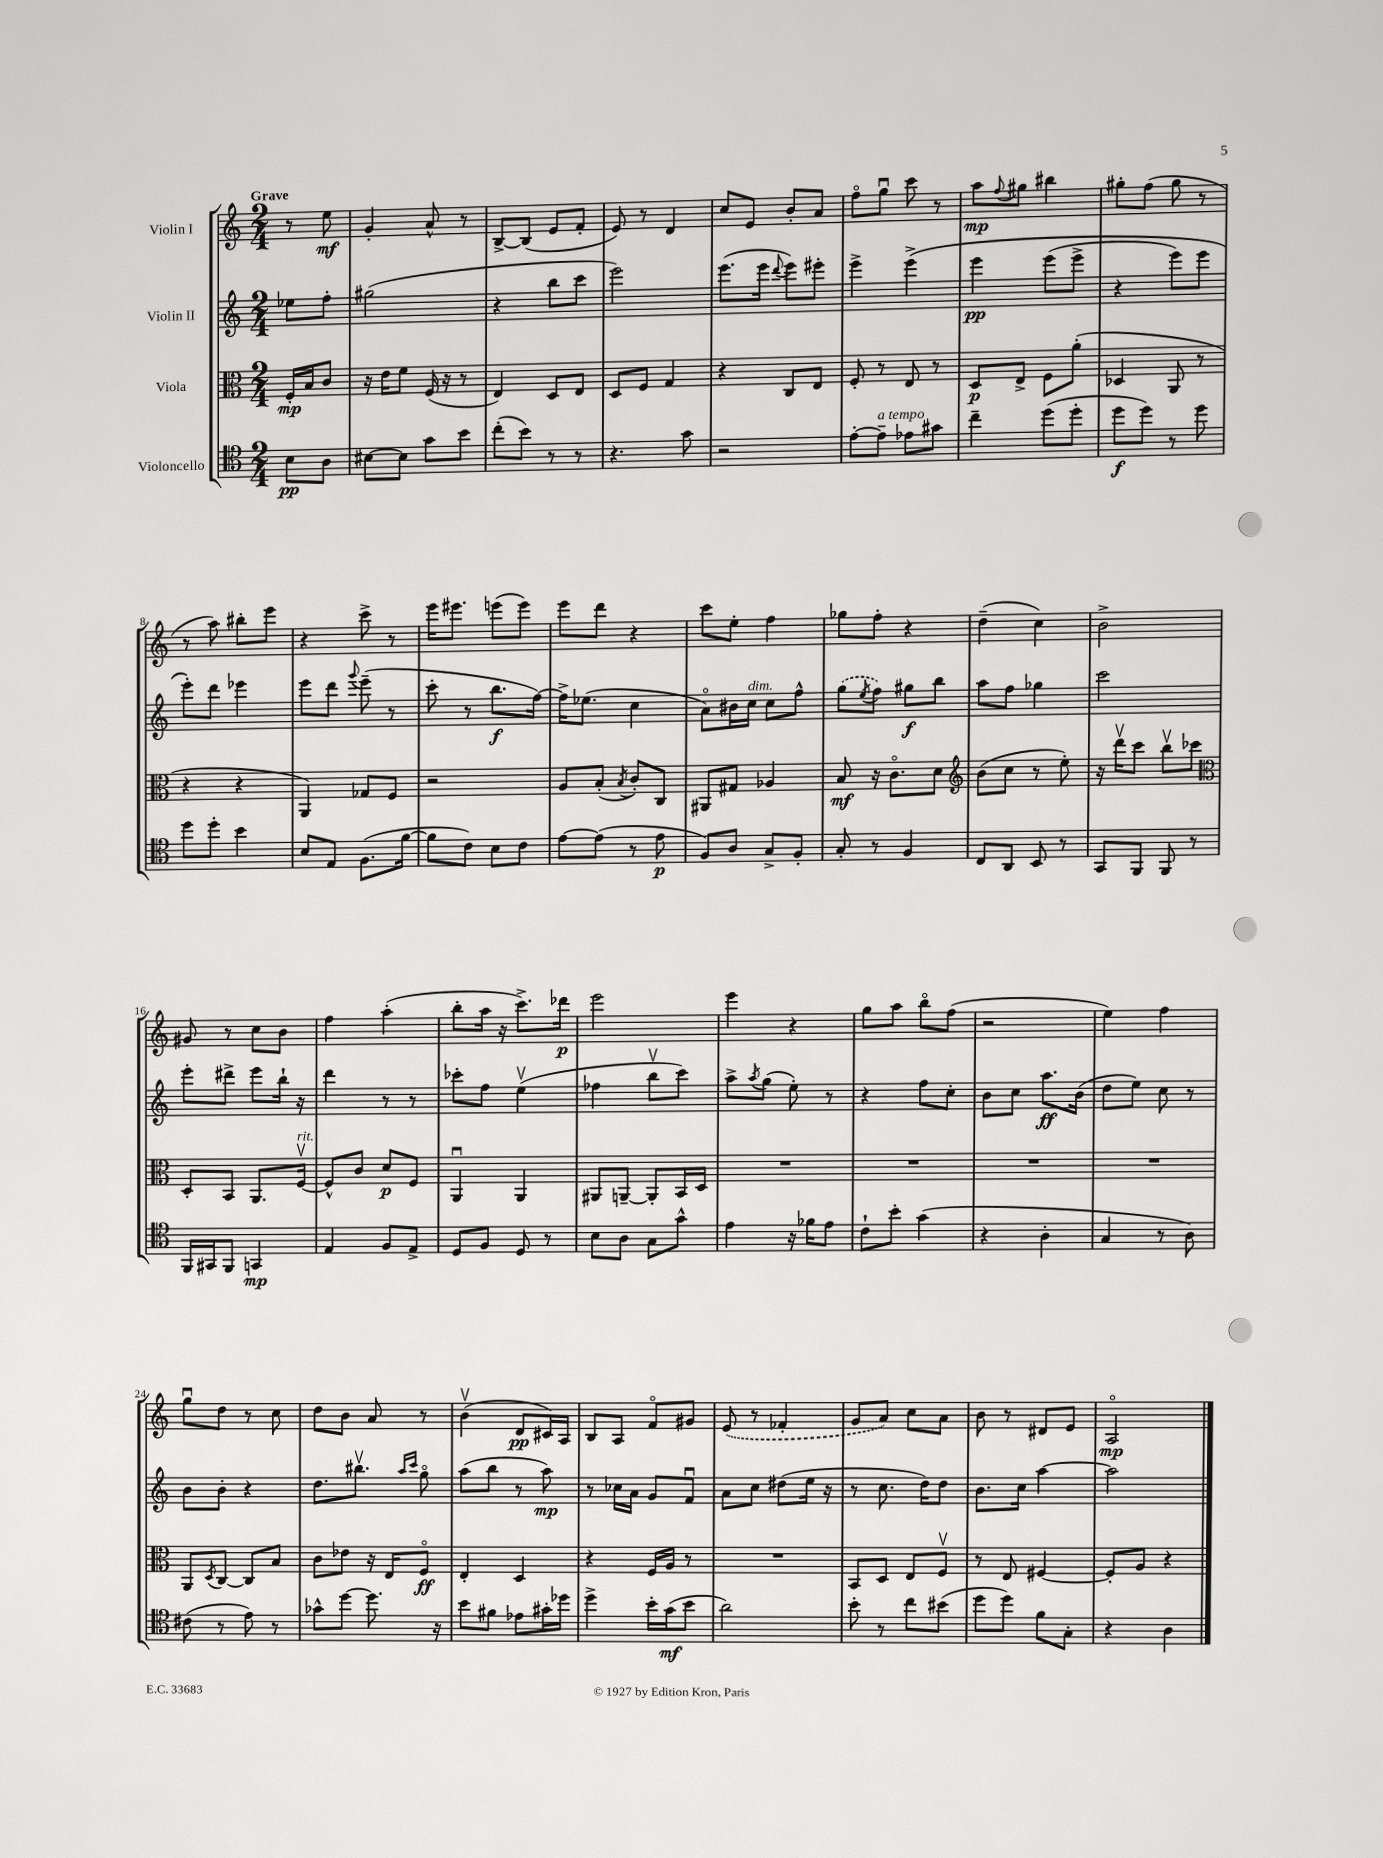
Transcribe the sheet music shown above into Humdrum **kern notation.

**kern	**dynam	**kern	**dynam	**kern	**dynam	**kern	**dynam
*part4	*part4	*part3	*part3	*part2	*part2	*part1	*part1
*staff4	*staff4	*staff3	*staff3	*staff2	*staff2	*staff1	*staff1
*I"Violoncello	*	*I"Viola	*	*I"Violin II	*	*I"Violin I	*
*clefC4	*	*clefC3	*	*clefG2	*	*clefG2	*
*k[]	*	*k[]	*	*k[]	*	*k[]	*
*M2/4	*	*M2/4	*	*M2/4	*	*M2/4	*
=	=	=	=	=	=	=	=
!	!	!	!	!	!	!LO:TX:a:B:t=Grave	!
8B\L	pp	16F'/LL	mp	8ee-X\L	.	8r	.
.	.	16B/J	.	.	.	.	.
8A\J	.	8c/J	.	8ff'\J	.	8ee\	mf
=1	=1	=1	=1	=1	=1	=1	=1
[8B#X\L	.	16r	.	(2gg#X\	.	4g'/	.
.	.	16e\KL	.	.	.	.	.
8B#\J]	.	8f\J	.	.	.	.	.
8g\L	.	(16F/	.	.	.	8a^^/	.
.	.	16r	.	.	.	.	.
8b\J	.	8r	.	.	.	8r	.
=2	=2	=2	=2	=2	=2	=2	=2
(8cc'\L	.	4E/)	.	4r	.	[8B^/L	.
8b\J)	.	.	.	.	.	(8B/J]	.
8r	.	8D/L	.	8bb\L	.	8e/L	.
8r	.	8E/J	.	8ccc\J	.	8f'/J	.
=3	=3	=3	=3	=3	=3	=3	=3
4.r	.	8D/L	.	2eee\)	.	8e/)	.
.	.	8F/J	.	.	.	8r	.
.	.	4G/	.	.	.	4d/	.
8g\	.	.	.	.	.	.	.
=4	=4	=4	=4	=4	=4	=4	=4
2r	.	4r	.	(8.eee\L	.	8cc/L	.
.	.	.	.	.	.	8e/J	.
.	.	.	.	16eee\Jk	.	.	.
.	.	.	.	8qqddd/	.	.	.
.	.	8C/L	.	8eee\L)	.	8b'/L	.
.	.	8E/J	.	8eee#X'\J	.	8a/J	.
=5	=5	=5	=5	=5	=5	=5	=5
[8e'\L	.	8F'/	.	4eee^\	.	8ff\L	.
!LO:TX:a:i:t=a tempo	!	!	!	!	!	!	!
8e~\J]	.	8r	.	.	.	8ggu\J	.
8e-X\L	.	8E/	.	(4eee^\	.	8ccc\	.
8g#X\J	.	8r	.	.	.	8r	.
=6	=6	=6	=6	=6	=6	=6	=6
4cc~\	.	8D/L	p	4eee\	pp	8aa\L	mp
.	.	.	.	.	.	8qqff/	.
.	.	8E^/J	.	.	.	8gg#X\J	.
(8dd\L	.	8F\L	.	(8eee\L	.	4bb#X\	.
8dd'\J	.	(8a'\J	.	8eee^\J	.	.	.
=7	=7	=7	=7	=7	=7	=7	=7
8dd\L	f	4D-X/	.	4r	.	8gg#X'\L	.
8dd\J)	.	.	.	.	.	(8ff\J	.
8r	.	8AA/	.	8eee\L)	.	8gg#\	.
8dd\	.	8r	.	8eee\J	.	8r	.
!!LO:LB:g=z
=8	=8	=8	=8	=8	=8	=8	=8
8dd\L	.	4r	.	8eee'\L)	.	8r	.
8dd'\J	.	.	.	8ddd\J	.	8aa\)	.
4b\	.	4r	.	4eee-X\	.	8bb#X'\L	.
.	.	.	.	.	.	8eee\J	.
=9	=9	=9	=9	=9	=9	=9	=9
8B/L	.	4AA/)	.	8eee\L	.	4r	.
8E/J	.	.	.	8ddd\J	.	.	.
.	.	.	.	8qqggg/	.	.	.
(8.F\L	.	8G-X/L	.	(8eee~\	.	8ccc^\	.
.	.	8F/J	.	8r	.	8r	.
[16f\Jk	.	.	.	.	.	.	.
=10	=10	=10	=10	=10	=10	=10	=10
8f\L]	.	2r	.	8ccc'\	.	16eee\KL	.
.	.	.	.	.	.	8.eee#X\J	.
8c\J)	.	.	.	8r	.	.	.
8B\L	.	.	.	8.bb\L	f	(8eeen\L	.
8c\J	.	.	.	.	.	8eee\J)	.
.	.	.	.	[16ff\Jk)	.	.	.
=11	=11	=11	=11	=11	=11	=11	=11
[8e\L	.	8A/L	.	16ff^\KL]	.	8eee\L	.
.	.	.	.	(8.ee-X\J	.	.	.
(8e\J]	.	(8B'/J	.	.	.	8ddd\J	.
.	.	8qB/	.	.	.	.	.
8r	.	8c'/L)	.	4cc\	.	4r	.
8e\	p	8C/J	.	.	.	.	.
=12	=12	=12	=12	=12	=12	=12	=12
8F/L)	.	8AA#X/L	.	8a\L)	.	8ccc\L	.
8A/J	.	8G#X/J	.	16b#X\L	.	8ee'\J	.
!	!	!	!	!LO:TX:a:i:t=dim.	!	!	!
.	.	.	.	16cc\JJ	.	.	.
8G^/L	.	4A-X/	.	8cc\L	.	4ff\	.
8F'/J	.	.	.	8ff^^\J	.	.	.
=13	=13	=13	=13	=13	=13	=13	=13
8G'/	.	8B/	mf	(8gg\L	.	8gg-X\L	.
.	.	.	.	8qee/	.	.	.
8r	.	16r	.	8ff\J)	.	8ff'\J	.
.	.	8.c\L	.	.	.	.	.
4F/	.	.	.	8gg#X\L	f	4r	.
.	.	8d\J	.	8bb\J	.	.	.
=14	=14	=14	=14	=14	=14	=14	=14
*	*	*clefG2	*	*	*	*	*
8C/L	.	(8b\L	.	8aa\L	.	(4dd~\	.
8AA/J	.	8cc\J	.	8ff\J	.	.	.
8BB/	.	8r	.	4gg-X\	.	4cc\)	.
8r	.	8ee'\)	.	.	.	.	.
=15	=15	=15	=15	=15	=15	=15	=15
8GG/L	.	16r	.	2ccc\	.	2b^\	.
.	.	16dddv\KL	.	.	.	.	.
8FF/J	.	8ccc\J	.	.	.	.	.
8FF/	.	8bbv\L	.	.	.	.	.
8r	.	8ccc-X\J	.	.	.	.	.
!!LO:LB:g=z
=16	=16	=16	=16	=16	=16	=16	=16
*	*	*clefC3	*	*	*	*	*
16FF/LL	.	8D'/L	.	8eee'\L	.	8g#X/	.
16GG#X/J	.	.	.	.	.	.	.
8FF/J	.	8BB/J	.	8ddd#X^\J	.	8r	.
4GGn/	mp	8.AA/L	.	8eee\L	.	8cc\L	.
.	.	.	.	16bb`\Jk	.	8b\J	.
!	!	!LO:TX:a:i:t=rit.	!	!	!	!	!
.	.	[16Fv/Jk	.	16r	.	.	.
=17	=17	=17	=17	=17	=17	=17	=17
4E/	.	8F^^/L]	.	4ddd\	.	4ff\	.
.	.	8c/J	.	.	.	.	.
8F/L	.	8d/L	p	8r	.	(4aa'\	.
8E^/J	.	8F/J	.	8r	.	.	.
=18	=18	=18	=18	=18	=18	=18	=18
8D/L	.	4AAu/	.	8ccc-X'\L	.	8bb'\L	.
8F/J	.	.	.	8ff\J	.	16aa\Jk	.
.	.	.	.	.	.	16r	.
8D/	.	4AA/	.	(4eev\	.	8.ccc^\L)	.
8r	.	.	.	.	.	.	.
.	.	.	.	.	.	16ddd-X\Jk	p
=19	=19	=19	=19	=19	=19	=19	=19
8B\L	.	8AA#X/L	.	4ff-X\	.	2eee\	.
8A\J	.	[8AAn~/J	.	.	.	.	.
8G\L	.	8AA'/L]	.	8bbv\L	.	.	.
8g^^\J	.	16BB/L	.	8ccc\J)	.	.	.
.	.	16D/JJ	.	.	.	.	.
=20	=20	=20	=20	=20	=20	=20	=20
4e\	.	2r	.	8aa^\L	.	4eee\	.
.	.	.	.	8qaa/	.	.	.
.	.	.	.	(8gg\J	.	.	.
16r	.	.	.	8ee'\)	.	4r	.
16f-X\KL	.	.	.	.	.	.	.
8e\J	.	.	.	8r	.	.	.
=21	=21	=21	=21	=21	=21	=21	=21
8c`\L	.	2r	.	4r	.	8gg\L	.
8b'\J	.	.	.	.	.	8aa\J	.
(4g\	.	.	.	8ff\L	.	8bb\L	.
.	.	.	.	8cc'\J	.	(8ff\J	.
=22	=22	=22	=22	=22	=22	=22	=22
4r	.	2r	.	8b\L	.	2r	.
.	.	.	.	8cc\J	.	.	.
4A'\	.	.	.	8.aa\L	ff	.	.
.	.	.	.	(16b\Jk	.	.	.
=23	=23	=23	=23	=23	=23	=23	=23
4G/	.	2r	.	8dd\L	.	4ee\)	.
.	.	.	.	8ee\J)	.	.	.
8r	.	.	.	8cc\	.	4ff\	.
8A\)	.	.	.	8r	.	.	.
!!LO:LB:g=z
=24	=24	=24	=24	=24	=24	=24	=24
(8c#X\	.	8AA/L	.	8b\L	.	8ggu\L	.
.	.	8qD/	.	.	.	.	.
8r	.	[8C/J	.	8b'\J	.	8dd\J	.
8e\)	.	8C/L]	.	4r	.	8r	.
8r	.	8B/J	.	.	.	8cc\	.
=25	=25	=25	=25	=25	=25	=25	=25
8g-X^^\L	.	8c\L	.	8.dd\L	.	8dd\L	.
[8dd\J	.	8e-X\J	.	.	.	8b\J	.
.	.	.	.	8.bb#Xv\J	.	.	.
8.dd\]	.	16r	.	.	.	8a/	.
.	.	16E/KL	.	.	.	.	.
.	.	.	.	16qqaa/LL	.	.	.
.	.	.	.	16qqccc/JJ	.	.	.
.	.	8F/J	ff	8gg\	.	8r	.
16r	.	.	.	.	.	.	.
=26	=26	=26	=26	=26	=26	=26	=26
8b\L	.	4E'/	.	(8aa\L	.	(4bv\	.
8f#X\J	.	.	.	8bb\J	.	.	.
8e-X\L	.	4D/	.	8r	.	8d/L	pp
16g#X'\L	.	.	.	8aa\)	mp	16c#X/L)	.
16dd-X\JJ	.	.	.	.	.	16A/JJ	.
=27	=27	=27	=27	=27	=27	=27	=27
4dd^\	.	4r	.	8r	.	8B/L	.
.	.	.	.	16cc-X\LL	.	8A/J	.
.	.	.	.	16a\JJ	.	.	.
16b'\LL	.	16F/LL	.	8g/L	.	8f/L	.
(16g\J	mf	16A/JJ	.	.	.	.	.
8b\J	.	8r	.	8fu/J	.	8g#X/J	.
=28	=28	=28	=28	=28	=28	=28	=28
2a\)	.	2r	.	8a\L	.	(8e/	.
.	.	.	.	8cc\J	.	8r	.
.	.	.	.	(8dd#X\L	.	4f-X'/	.
.	.	.	.	16ee\Jk	.	.	.
.	.	.	.	16r	.	.	.
=29	=29	=29	=29	=29	=29	=29	=29
8b'\	.	8BB/L	.	8r	.	8g/L	.
8r	.	8D/J	.	8.cc\	.	8a/J)	.
8cc\L	.	8E/L	.	.	.	8cc\L	.
.	.	.	.	16dd\KL)	.	.	.
(8b#X\J	.	8Fv/J	.	8dd\J	.	8a\J	.
=30	=30	=30	=30	=30	=30	=30	=30
8dd\L	.	8r	.	8.b\L	.	8b\	.
8dd\J)	.	8E/	.	.	.	8r	.
.	.	.	.	16cc\Jk	.	.	.
8f\L	.	[4F#X/	.	[4aa\	.	8d#X/L	.
8G'\J	.	.	.	.	.	8e/J	.
=31	=31	=31	=31	=31	=31	=31	=31
4r	.	8F#'/L]	.	2aa\]	.	2A/	mp
.	.	8A/J	.	.	.	.	.
4A\	.	4r	.	.	.	.	.
==	==	==	==	==	==	==	==
*-	*-	*-	*-	*-	*-	*-	*-
